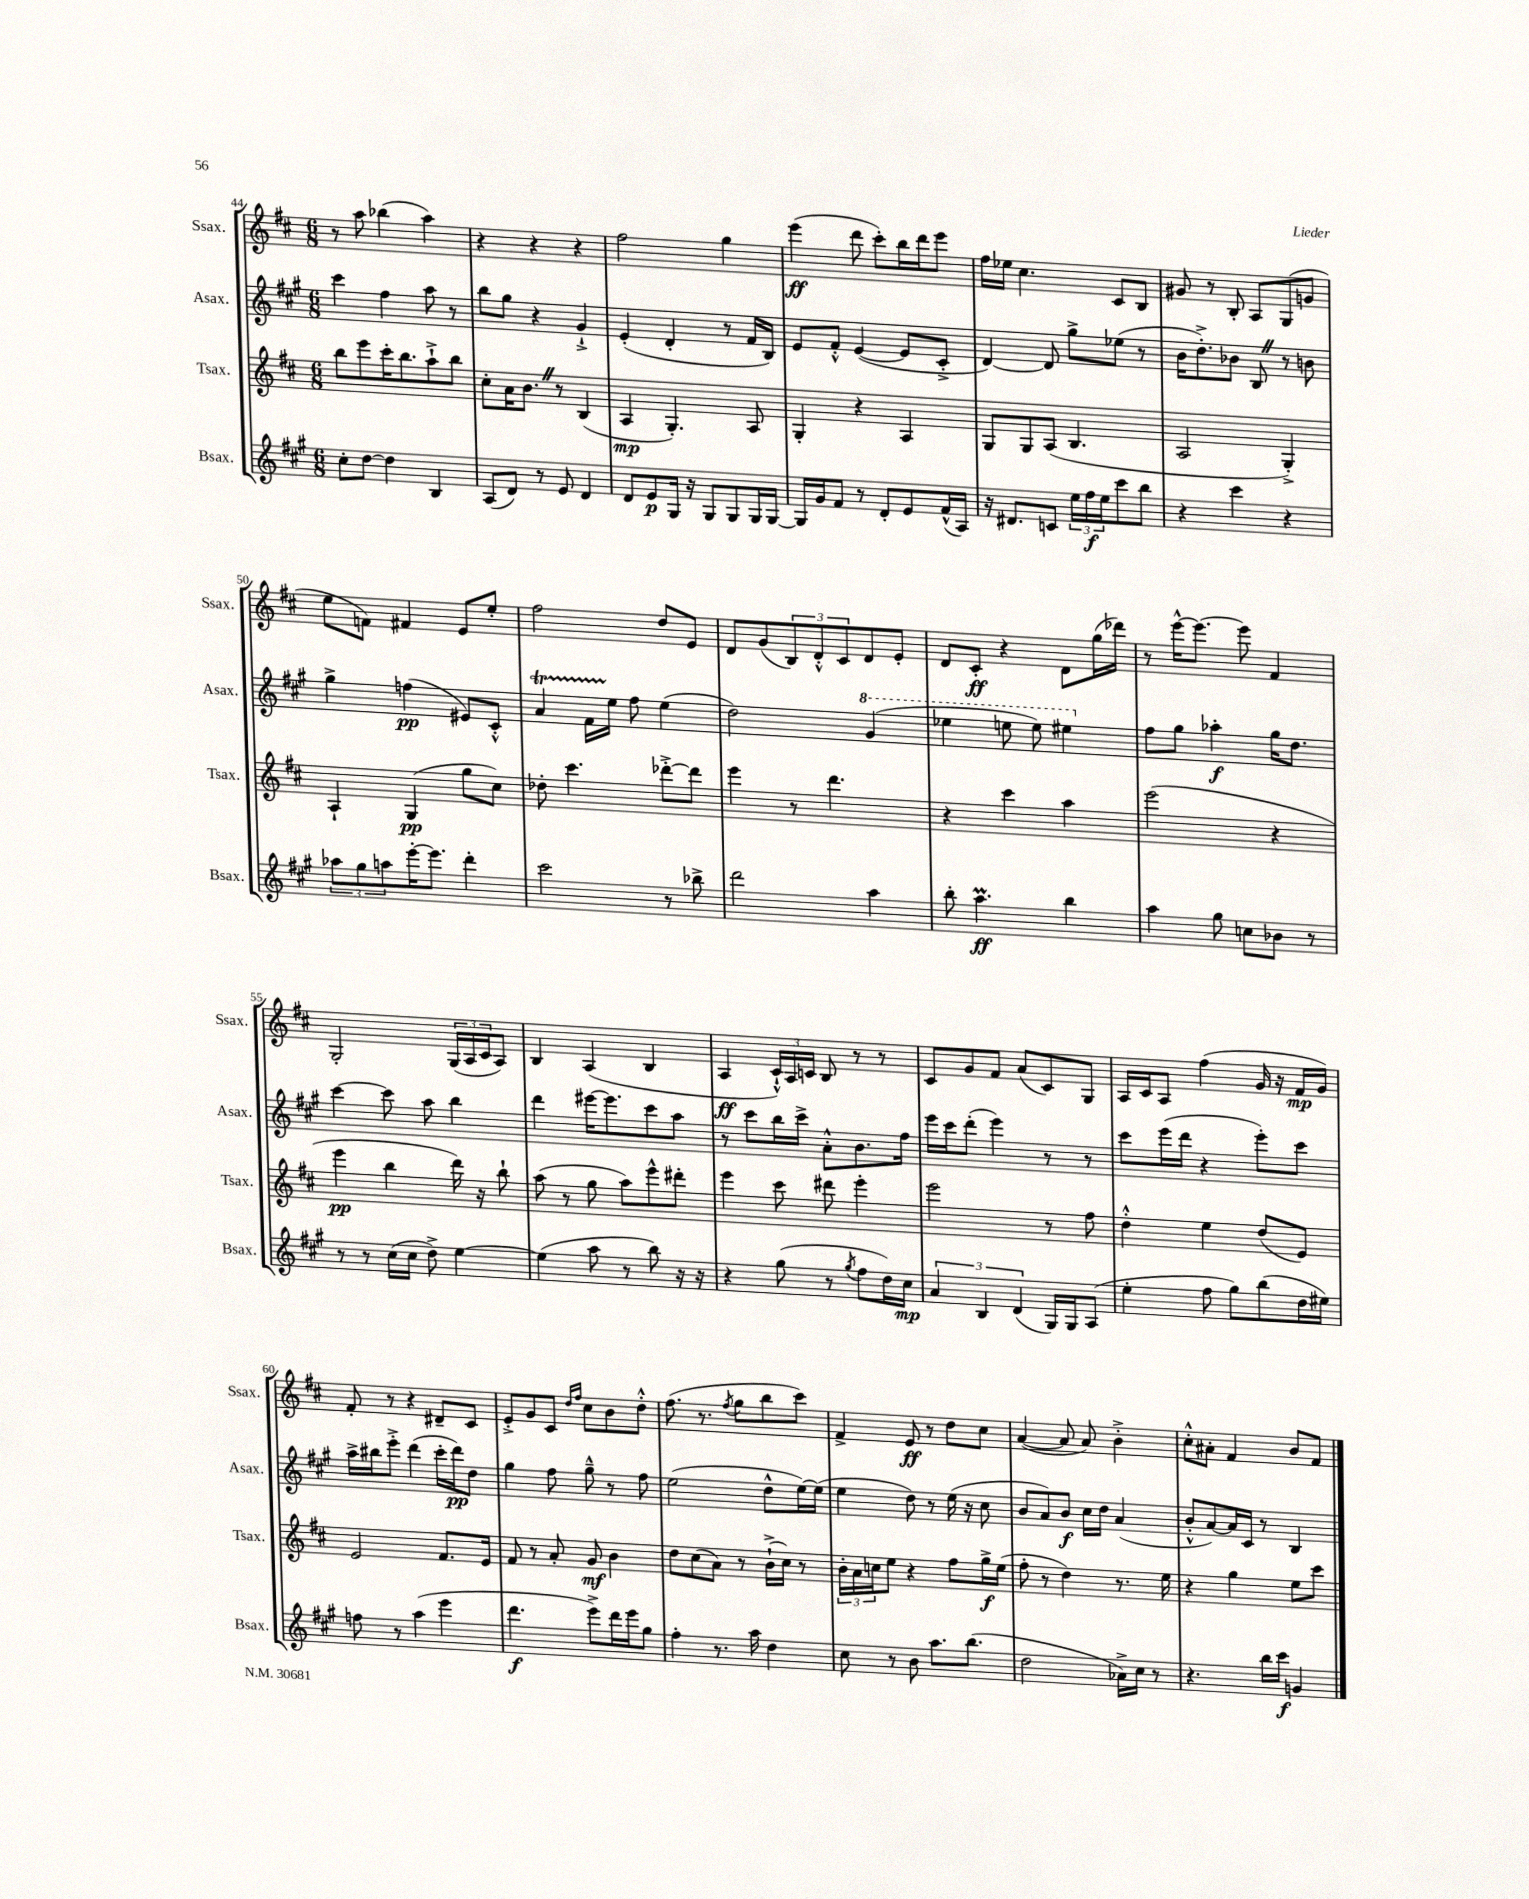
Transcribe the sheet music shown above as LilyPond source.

<<
\new StaffGroup <<
\new Staff = "s0" \with { instrumentName = "Ssax." shortInstrumentName = "Ssax." } {
    \clef treble \key d \major \numericTimeSignature \time 6/8
    r8 a''8 bes''4( a''4) |
    r4 r4 r4 |
    fis''2 g''4 |
    e'''4\ff( d'''8 cis'''8-.) b''16 d'''16 e'''8 |
    fis''16 ees''16 cis''4. cis'8 b8 |
    gis'8 r8 b8-. a8 g8( g'8 |
    e''8 f'8) fis'4 e'8 e''8-. |
    fis''2 d''8 e'8 |
    d'8 g'8( \tuplet 3/2 { b8) d'8-.-^ cis'8 } d'8 e'8-. |
    d'8 cis'8-.\ff r4 d'8 g''16( des'''16) |
    r8 e'''16~-^ e'''8.~ e'''8 fis'4 |
    g2-. \tuplet 3/2 { g16( a16 cis'16 } a8) |
    b4 a4( b4 |
    a4\ff \tuplet 3/2 { cis'16-!-^) a16 c'16 } b8 r8 r8 |
    cis'8 g'8 fis'8 a'8( cis'8) g8 |
    a16 cis'16 a8 fis''4( g'16 r16 fis'16\mp g'16) |
    fis'8-. r8 r4 dis'8-- cis'8 |
    e'8-.-> g'8 cis'8 \grace { d''16 fis''16 } cis''8 b'8 d''8-.-^ |
    fis''8.( r8. \acciaccatura { fis''8 } g''8 b''8 cis'''8) |
    fis'4-> e'8\ff r8 d''8 cis''8 |
    a'4~( a'8 a'8) b'4-.-> |
    cis''8-.-^ ais'8-. fis'4 b'8 fis'8 \bar "|." |
}
\new Staff = "s1" \with { instrumentName = "Asax." shortInstrumentName = "Asax." } {
    \clef treble \key a \major \numericTimeSignature \time 6/8
    cis'''4 fis''4 a''8 r8 |
    b''8 gis''8 r4 gis'4-!-> |
    e'4-.( d'4-. r8 fis'16 b16) |
    e'8 fis'8-.-^ e'4~( e'8 cis'8-.-> |
    d'4~) d'8 gis''8-> ees''8( r8 |
    b'16 d''8.-.->) bes'8 b8 \once \override BreathingSign.text = \markup { \musicglyph "scripts.caesura.straight" } \breathe r8 b'8 |
    gis''4-> f''4\pp( eis'8) cis'8-.-^ |
    a'4\startTrillSpan fis'16 e''16\stopTrillSpan fis''8 e''4( |
    d''2) \ottava #1 gis''4( |
    ees'''4 e'''8 e'''8) eis'''4 \ottava #0 |
    fis''8 gis''8 aes''4-.\f gis''16 d''8. |
    cis'''4~ cis'''8 a''8 b''4 |
    d'''4 eis'''16~ eis'''8. cis'''8 a''8 |
    r8 cis'''8 b''16 cis'''16-> a'8-.-^ b'8. fis''16 |
    e'''16 cis'''16 d'''8-.( e'''4) r8 r8 |
    cis'''8 e'''16( d'''16 r4 e'''8-.) cis'''8 |
    a''16-> bis''16 e'''8-.-> d'''4( cis'''16-. d'''16\pp) d''8 |
    gis''4 fis''8 gis''8---^ r8 fis''8 |
    e''2( d''8-^ e''16~) e''16( |
    e''4 d''8) r8 e''16( r16 cis''8 |
    b'8 a'8) b'8\f cis''16 d''16 a'4( |
    b'8-.-^ a'8~) a'16 cis'16 r8 b4 \bar "|." |
}
\new Staff = "s2" \with { instrumentName = "Tsax." shortInstrumentName = "Tsax." } {
    \clef treble \key d \major \numericTimeSignature \time 6/8
    b''8 e'''8 cis'''16-. b''8. a''8-!-> b''8 |
    cis''8-. a'16 b'8. \once \override BreathingSign.text = \markup { \musicglyph "scripts.caesura.straight" } \breathe r8 b4( |
    a4\mp g4.-.) a8 |
    g4-. r4 a4 |
    g8 g8 a8( b4. |
    a2 g4-.->) |
    a4-! g4\pp( g''8 cis''8) |
    des''8-. cis'''4. des'''8~-.-> des'''8 |
    e'''4 r8 d'''4. |
    r4 cis'''4 a''4 |
    e'''2( r4 |
    e'''4\pp b''4 d'''16) r16 b''8-! |
    a''8( r8 g''8 a''8) e'''8-^ dis'''8-. |
    e'''4 cis'''8 dis'''8 e'''4-. |
    e'''2 r8 fis''8 |
    d''4-.-^ e''4 d''8( e'8) |
    e'2 fis'8. e'16 |
    fis'8 r8 a'8-. g'8\mf b'4 |
    d''8 cis''8( a'8) r8 b'16-!->( cis''16) r8 |
    \tuplet 3/2 { b'16-. a'16 c''16 } e''8 r4 fis''8 g''16->\f e''16( |
    fis''8-. r8 d''4) r8. e''16 |
    r4 g''4 e''8 cis'''8 \bar "|." |
}
\new Staff = "s3" \with { instrumentName = "Bsax." shortInstrumentName = "Bsax." } {
    \clef treble \key a \major \numericTimeSignature \time 6/8
    cis''8-. d''8~ d''4 b4 |
    a8( d'8) r8 e'8 d'4 |
    d'8 e'8\p gis16 r16 gis8 gis8 gis16 gis16~ |
    gis16 gis'16 fis'8 r8 d'8-. e'8 fis'16-^( a16) |
    r16 dis'8. c'8 \tuplet 3/2 { e''16 fis''16\f e''16 } cis'''8 b''8 |
    r4 cis'''4 r4 |
    \tuplet 3/2 { aes''8 gis''8 a''8 } e'''16~-. e'''8. d'''4-. |
    cis'''2 r8 bes''8-> |
    d'''2 a''4 |
    b''8-. a''4.\prall\ff b''4 |
    a''4 gis''8 c''8 bes'8 r8 |
    r8 r8 cis''16( cis''16 d''8->) e''4~ |
    e''4( a''8 r8 b''8) r16 r16 |
    r4 gis''8( r8 \acciaccatura { gis''8 } fis''8 d''16) cis''16\mp |
    \tuplet 3/2 { a'4 b4 d'4( } gis16) gis16 a8( |
    e''4-. fis''8 gis''8) b''8( d''16 eis''16) |
    f''8 r8 a''4( e'''4 |
    d'''4.\f e'''8->) d'''16 e'''16 gis''8 |
    fis''4-. r8. a''16 d''4 |
    cis''8 r8 b'8 a''8. b''8.( |
    d''2 aes'16->) cis''16 r8 |
    r4. b''16 cis'''16\f g'4 \bar "|." |
}
>>
>>
\layout { \context { \Score currentBarNumber = #44 } }
